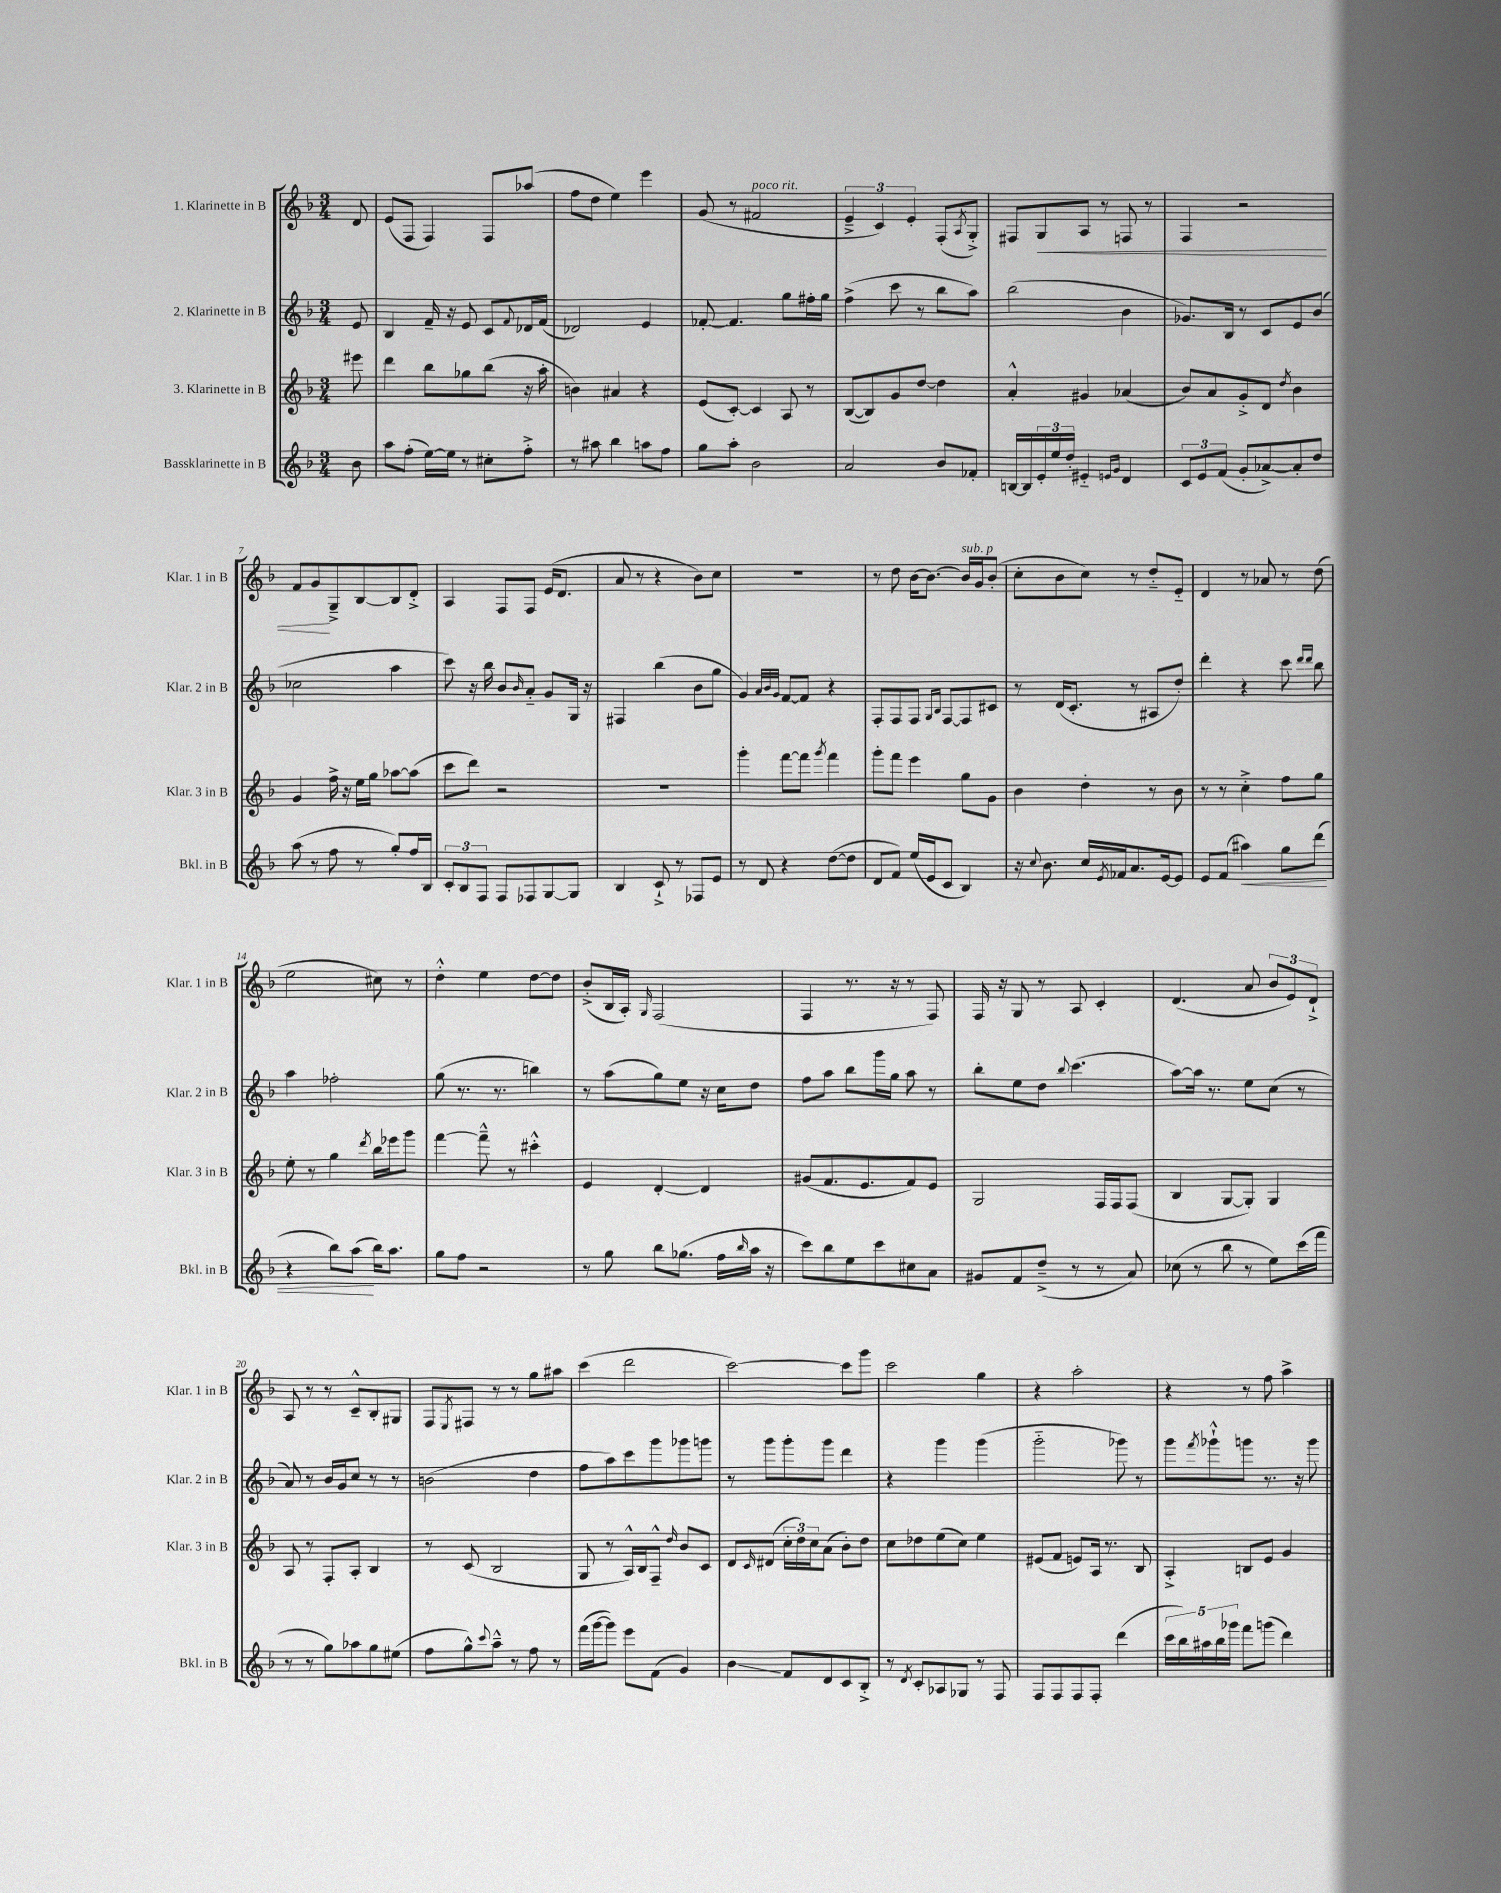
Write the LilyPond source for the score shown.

<<
\new StaffGroup <<
\new Staff = "s0" \with { instrumentName = "1. Klarinette in B" shortInstrumentName = "Klar. 1 in B" } {
    \clef treble \key f \major \numericTimeSignature \time 3/4 \partial 8
    d'8 |
    e'8( f8 f4) f8 aes''8( |
    f''8 d''8 e''4) e'''4 |
    g'8( r8 fis'2^\markup { \italic "poco rit." } |
    \tuplet 3/2 { e'4---> c'4) e'4-. } f8-.( \acciaccatura { a8 } g8-.->) |
    fis8 g8\< a8 r8 f8 r8 |
    f4 r2 |
    f'8 g'8\! g8---> bes8~ bes8 d'8-.-> |
    a4 f8 f8 e'16( d'8. |
    a'8 r8 r4 bes'8) c''8 |
    R2. |
    r8 d''8 bes'16~ bes'8.~ bes'16^\markup { \italic "sub. p" } g'16 bes'8-.( |
    c''8-. bes'8 c''8) r8 d''8-_ e'8-_ |
    d'4 r8 aes'8 r8 d''8( |
    e''2 cis''8) r8 |
    d''4-.-^ e''4 d''8~ d''8 |
    bes'8-.->( bes16 a16-.) \grace { g16 } f2( |
    f4 r8. r16 r8 f8) |
    f16 r16 g8 r8 a8 c'4-. |
    d'4.( a'8 \tuplet 3/2 { bes'8 e'8) d'8-!-> } |
    a8 r8 r8 c'8---^ bes8-. gis8 |
    f8 \acciaccatura { e8 } fis8 r8 r8 g''8 ais''8 |
    c'''4( d'''2 |
    c'''2~) c'''8 g'''8 |
    c'''2 g''4 |
    r4 a''2-. |
    r4 r8 f''8 a''4-> \bar "|." |
}
\new Staff = "s1" \with { instrumentName = "2. Klarinette in B" shortInstrumentName = "Klar. 2 in B" } {
    \clef treble \key f \major \numericTimeSignature \time 3/4 \partial 8
    e'8 |
    bes4 f'16-- r16 e'8 c'8 \appoggiatura { f'8 } des'16 f'16( |
    des'2) e'4 |
    fes'8~-. fes'4. g''8 fis''16-. g''16 |
    f''4->( c'''8 r8 bes''8 a''8) |
    bes''2( bes'4 |
    ges'8.) bes16 r8 c'8 e'8 bes'8( |
    ces''2 a''4 |
    c'''8) r16 bes''16 bes'8 \grace { bes'16 } a'8-_ g'8 g16 r16 |
    fis4 bes''4( bes'8 g''8 |
    g'4) \grace { a'32 bes'32 g'32 } f'8~ f'8 r4 |
    f8-. f8 f8 \grace { g16 bes16 } f8~ f8 cis'8 |
    r8 d'16( c'8.-. r8 ais8 d''8-.) |
    d'''4-. r4 c'''8 \grace { d'''16 d'''16 } bes''8 |
    a''4 fes''2-. |
    g''8( r8. r8. b''4) |
    r8 a''8( g''8) e''8 r16 c''16 d''8 |
    f''8 a''8 bes''8 g'''16 g''16 a''8 r8 |
    bes''8-. e''8 d''8 \appoggiatura { bes''8 } c'''4.( |
    a''8~) a''16 r8. e''8 c''8( r8 |
    a'8) r8 bes'16 g'16 c''8 r8 r8 |
    b'2( d''4 |
    f''8 a''8) c'''8 g'''8 ges'''8 g'''8 |
    r8 g'''8 g'''8-. g'''8 d'''4 |
    r4 g'''4 g'''4( |
    g'''2-_ ges'''8) r8 |
    g'''8 \acciaccatura { f'''8 } ges'''8-!-^ g'''8 r8. r16 g'''8 \bar "|." |
}
\new Staff = "s2" \with { instrumentName = "3. Klarinette in B" shortInstrumentName = "Klar. 3 in B" } {
    \clef treble \key f \major \numericTimeSignature \time 3/4 \partial 8
    eis'''8 |
    d'''4 bes''8 ges''8 bes''8( r16 a''16-. |
    b'4) ais'4 r4 |
    e'8( c'8~-.) c'4 a8 r8 |
    bes8~( bes8) g'8 d''8~ d''4 |
    a'4-.-^ gis'4 aes'4( |
    bes'8) a'8 g'8-.-> d'8 \acciaccatura { d''8 } bes'4 |
    g'4 f''16-> r16 e''16 g''16 aes''8~ aes''8( |
    c'''8 d'''8) r2 |
    R2. |
    g'''4-. f'''8~ f'''8 \acciaccatura { g'''8 } f'''4 |
    g'''8-. f'''8 e'''4 g''8 g'8 |
    bes'4 d''4-. r8 bes'8 |
    r8 r8 c''4-.-> f''8 g''8 |
    e''8-. r8 g''4 \acciaccatura { d'''8 } bes''16 ees'''16 g'''8 |
    f'''4~ f'''8---^ r8 cis'''4-.-^ |
    e'4 d'4~-. d'4 |
    gis'8( f'8. e'8. f'8) e'8 |
    g2 f16 f16 f8( |
    bes4 g8~ g8-.) g4 |
    a8 r8 f8-. a8-. bes4 |
    r8 c'8( bes2 |
    g8 r8 a16-^) bes16 f8---^ \grace { d''16 } bes'8 c'8 |
    d'8 \grace { c'16 } dis'8( \tuplet 3/2 { c''16-. d''16) c''16 } a'8( bes'8-.) d''8 |
    c''8 des''8 e''8( c''8) e''4 |
    eis'8( f'8 e'8) a16 r8. bes8 |
    a4-.-> b8 e'8 g'4 \bar "|." |
}
\new Staff = "s3" \with { instrumentName = "Bassklarinette in B" shortInstrumentName = "Bkl. in B" } {
    \clef treble \key f \major \numericTimeSignature \time 3/4 \partial 8
    bes'8 |
    a''8 f''8-.( e''16~) e''16 r8 cis''8-. f''8-.-> |
    r8 ais''8 bes''4 a''8 f''8 |
    g''8 a''8-. bes'2 |
    a'2 bes'8 fes'8-. |
    b16~ b16 \tuplet 3/2 { e'16-. e''16 d''16-. } eis'4-_ \grace { e'16 g'16 } d'4 |
    \tuplet 3/2 { c'8 e'8 f'8( } g'8-. aes'8~->) aes'8-. d''8 |
    a''8( r8 f''8 r8 g''8-.) f''16 bes16 |
    \tuplet 3/2 { c'8-. bes8 f8 } f8 fes8 g8~ g8 |
    bes4 c'8-!-> r8 fes8 e'8 |
    r8 d'8 r4 d''8~( d''8 |
    d'8 f'8) e''16( e'16 c'8 bes4) |
    r16 \appoggiatura { c''8 } bes'8. c''16 \acciaccatura { e'8 } fes'16 a'8. e'16~ e'8 |
    e'8 f'8( ais''4\<) g''8 d'''8( |
    r4 bes''8) a''8\!( bes''16) a''8. |
    g''8 f''8 r2 |
    r8 g''8 bes''8 ges''8.( f''16 \grace { bes''16 } a''16 r16 |
    c'''8) bes''8 e''8 c'''8 cis''8 a'8 |
    gis'8 f'8 d''8--->( r8 r8 a'8) |
    ces''8( r8 bes''8 r8 e''8) c'''16( f'''16 |
    r8 r8 g''8) aes''8 g''8 eis''8( |
    f''8 g''8-^) \appoggiatura { c'''8 } a''8---^ r8 f''8 r8 |
    f'''16( g'''16~ g'''8) e'''8 f'8( g'4) |
    bes'4\glissando f'8 d'8 c'8 bes8-.-> |
    r8 \acciaccatura { d'8 } c'8-. aes8 ges8 r8 f8 |
    f8 f8 f8 f8-. d'''4( |
    \tuplet 5/4 { c'''16 bes''16) ais''16 bes''16 ges'''16 } f'''8 g'''8( d'''4) \bar "|." |
}
>>
>>
